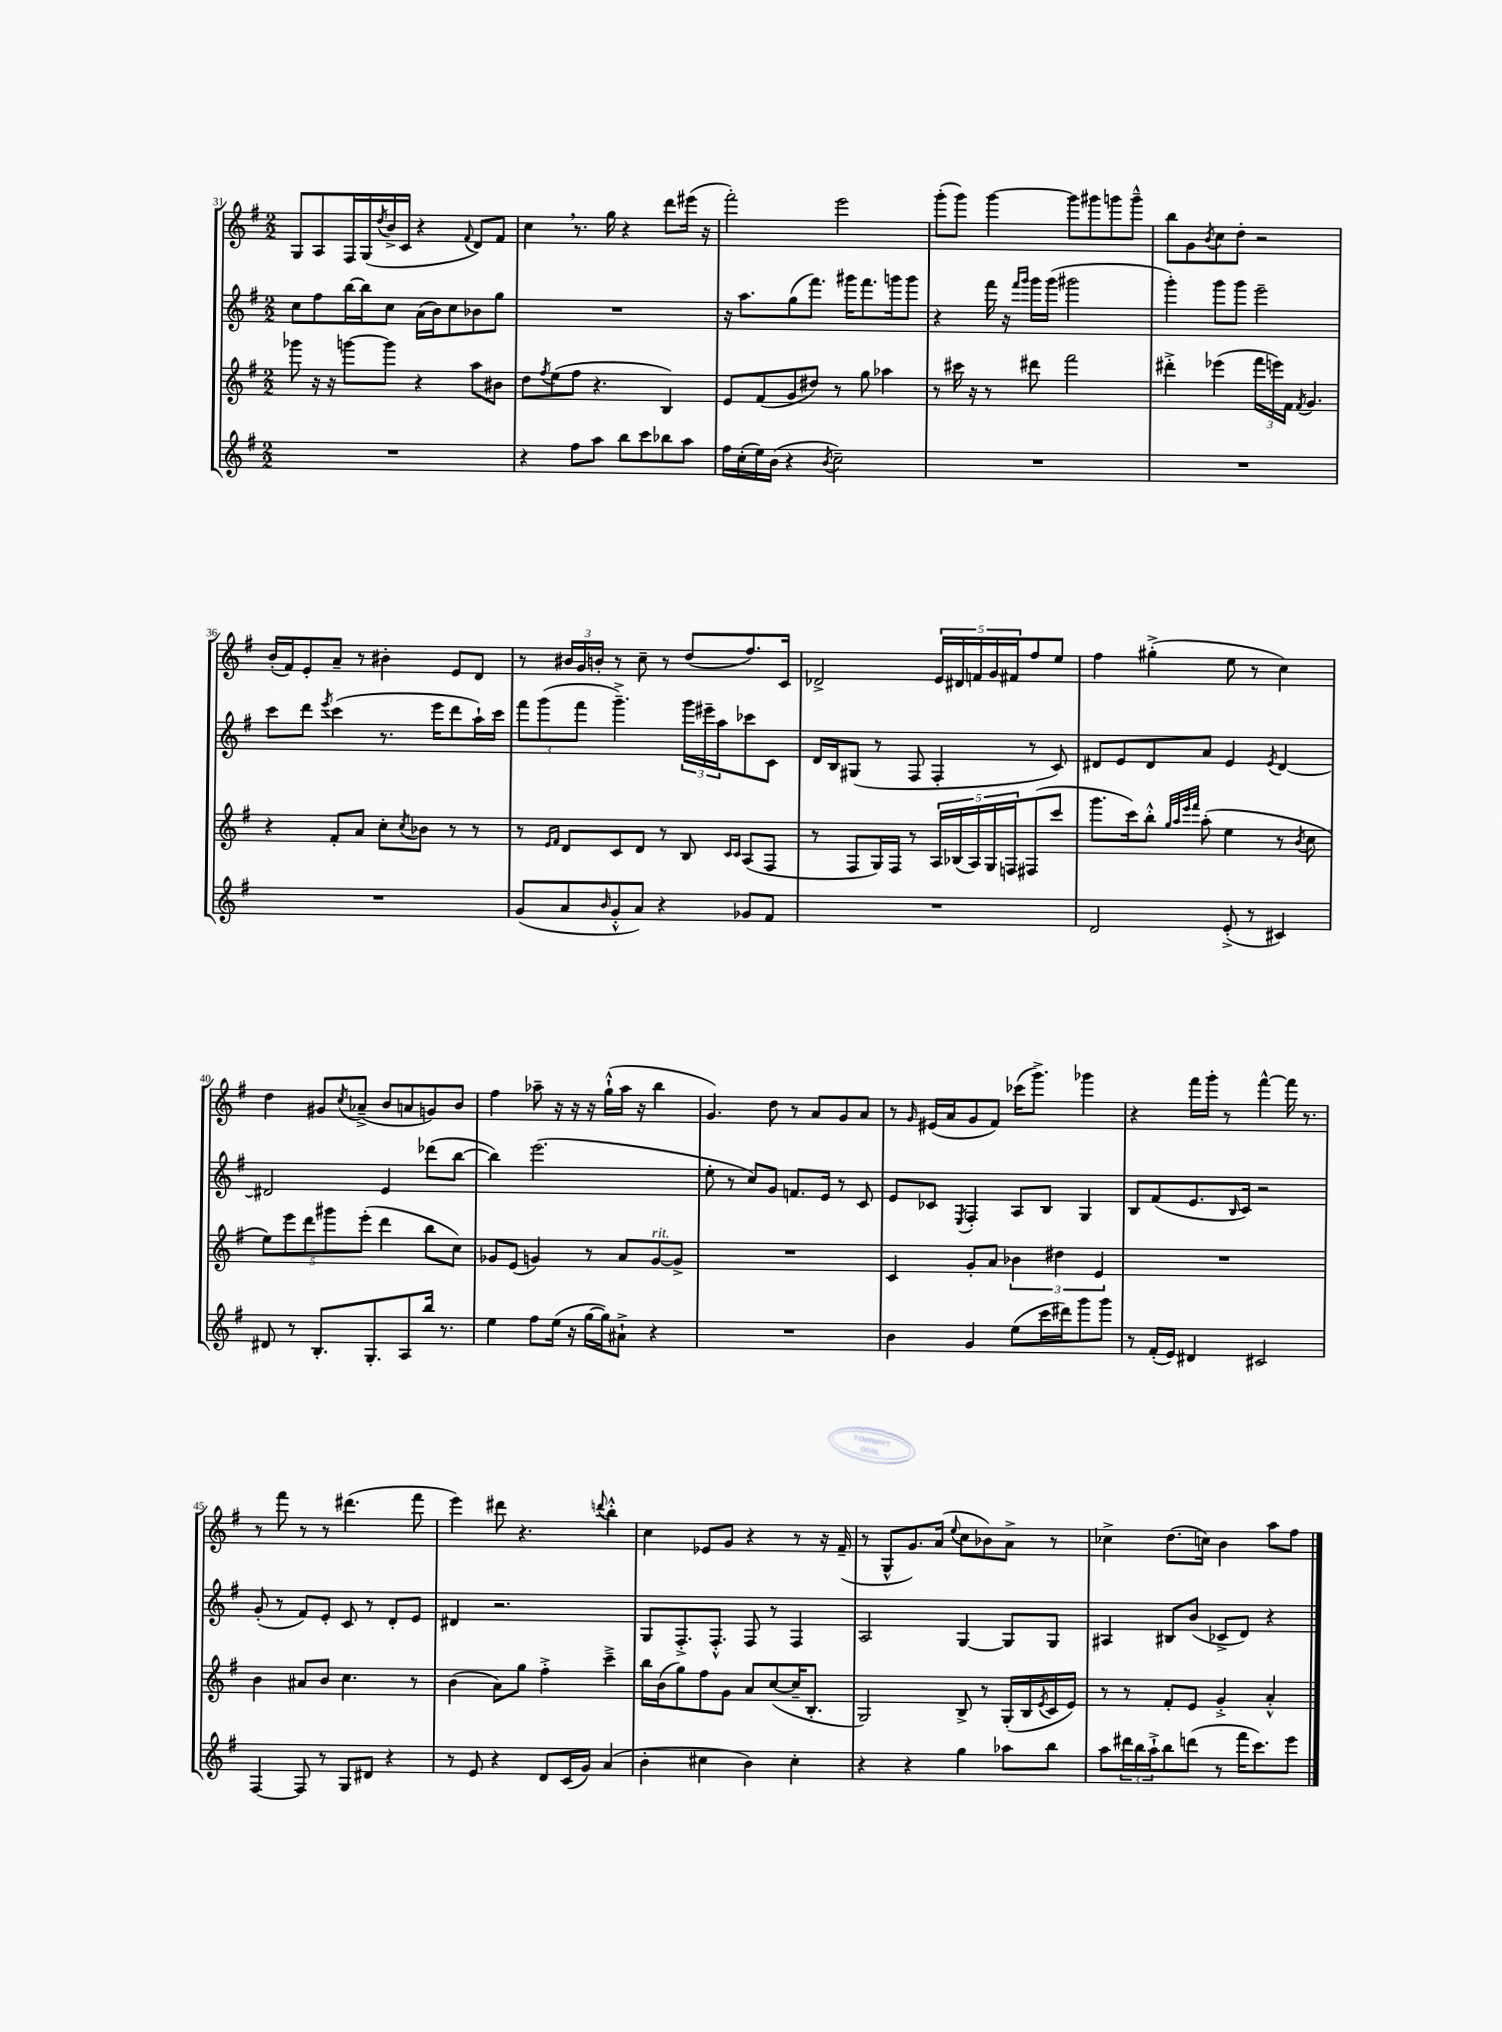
<<
\new StaffGroup <<
\new Staff = "s0" {
    \clef treble \key g \major \numericTimeSignature \time 2/2
    g8 a8 fis16 g16( \acciaccatura { d''8 } b'16-> c'16 r4 \appoggiatura { fis'8 } d'8) fis'8 |
    c''4 \breathe r8. g''16 r4 d'''8 eis'''16( r16 |
    fis'''2-.) e'''2 |
    g'''8-.( g'''8) g'''4~ g'''8 gis'''8 g'''8 g'''8---^ |
    b''8 g'8 \acciaccatura { b'8 } c''8 d''8-. r2 |
    b'16-.( fis'16) e'8-. a'8-- r8 bis'4-. e'8 d'8 |
    r8 \tuplet 3/2 { bis'16 g'16 b'16-. } r8 c''8-- r8 d''8( fis''8.) c'16 |
    des'2-> \tuplet 5/4 { e'16 dis'16 f'16 g'16 fis'16 } fis''8 e''8 |
    fis''4 gis''4-.->( e''8 r8 c''4) |
    d''4 gis'8 \acciaccatura { c''8 } aes'8--->( b'8 a'8 g'8) b'8 |
    fis''4 aes''8-- r16 r16 r16 g''16-!-^( aes''16 r16 b''4 |
    g'4.) d''8 r8 a'8 g'8 a'8 |
    r8 \grace { g'16 } eis'16( a'16 g'8 fis'8) ces'''16( g'''8.->) ges'''4 |
    r4 fis'''16 g'''16-. r8 fis'''4~-^ fis'''16 r8. |
    r8 fis'''8 r8 r8 dis'''4.( fis'''8 |
    e'''4) dis'''8 r4. \appoggiatura { d'''8 } b''4-.-^ |
    c''4 ees'8 g'8 r4 r8 r16 fis'16--( |
    r8 g8-^ g'8.) a'16( \appoggiatura { e''8 } c''8 bes'8) a'8-> r8 |
    ces''4-> d''8.( c''16) b'4 a''8 fis''8 \bar "|." |
}
\new Staff = "s1" {
    \clef treble \key g \major \numericTimeSignature \time 2/2
    c''8 fis''8 b''16~ b''16 c''8 a'16( b'16) c''8 bes'8 g''8 |
    R1 |
    r16 a''8. g''8( fis'''8.) gis'''16 fis'''8. g'''16 g'''8 |
    r4 fis'''16 r16 \grace { fis'''16 g'''16 } g'''16 g'''16( gis'''2 |
    g'''4-.) g'''8 g'''8 e'''2-- |
    c'''8 d'''8 \acciaccatura { e'''8 } c'''4( r8. e'''16 d'''8 a''16-!) c'''16 |
    \tuplet 3/2 { fis'''8 g'''8( fis'''8 } g'''4.--->) \tuplet 3/2 { g'''16 eis'''16-- a''16 } ces'''8 c'8 |
    d'16 b16 gis8( r8 fis8 fis4-. r8 c'8) |
    dis'8 e'8 dis'8 a'8 e'4 \acciaccatura { e'8 } dis'4~ |
    dis'2 e'4 des'''8( b''8~ |
    b''4) e'''2.( |
    e''8-. r8 c''8) g'8 f'8. e'16 r8 c'8 |
    e'8 ces'8 \acciaccatura { e8 } fis4-. a8 b8 g4 |
    b8 fis'8( e'8. \grace { b16 } c'16) r2 |
    g'8-.( r8 fis'8) e'8-. c'8 r8 d'8-. e'8 |
    dis'4 r2. |
    g8 fis8.-.-> fis8.-.-^ fis8 r8 fis4 |
    a2 g4~ g8 g8 |
    ais4 bis8 b'8( ces'8-> d'8) r4 \bar "|." |
}
\new Staff = "s2" {
    \clef treble \key g \major \numericTimeSignature \time 2/2
    ges'''8 r16 r16 g'''8~ g'''8 r4 a''8 bis'8 |
    d''8 \acciaccatura { fis''8 } e''8( fis''8 r4. b4) |
    e'8 fis'8( g'8 dis''8) r8 g''8 aes''4 |
    r8 cis'''16 r16 r8 dis'''8 fis'''2 |
    dis'''4-.-> ees'''4( \tuplet 3/2 { fis'''16 e'''16) fis'16 } \acciaccatura { fis'8 } g'4. |
    r4 fis'8-. a'8 c''8-. \acciaccatura { c''8 } bes'8 r8 r8 |
    r8 \grace { e'16 fis'16 } d'8 c'8 d'8 r8 b8 \grace { c'16 c'16 } a8( fis8 |
    r8 fis8 g16) fis16 r8 \tuplet 5/4 { a16 bes16( a16) g16 f16 } fis8( c'''8 |
    g'''8. c'''16) b''8-.-^ \grace { g''32 a''32 e'''32 fis'''32 } a''8-.( e''4 r8 \acciaccatura { b'8 } c''8 |
    \tuplet 5/4 { e''8) e'''8 d'''8 gis'''8 e'''8-.( } d'''4 b''8 c''8) |
    ges'8 e'8( g'4) r8 a'8 g'8~^\markup { \italic "rit." } g'8-> |
    R1 |
    c'4 g'8-. a'8 \tuplet 3/2 { bes'4 dis''4 e'4 } |
    R1 |
    b'4 ais'8 b'8 c''4. r8 |
    b'4( a'8) g''8 fis''4-.-> c'''4---> |
    b''16 b'16( g''8) fis''8 g'8 a'8 c''8~( c''16-- b8.-. |
    g2) b8-> r8 g16-.( b16 \acciaccatura { e'8 } c'16 e'16) |
    r8 r8 fis'8-. e'8 g'4-.-> a'4-.-^ \bar "|." |
}
\new Staff = "s3" {
    \clef treble \key g \major \numericTimeSignature \time 2/2
    R1 |
    r4 fis''8 a''8 b''8 c'''8 bes''8 a''8 |
    fis''16 c''16-.( e''16) b'16( r4 \acciaccatura { b'8 } c''2--) |
    R1 |
    R1 |
    R1 |
    g'8( a'8 \grace { b'16 } g'8-.-^ a'8) r4 ges'8 fis'8 |
    R1 |
    d'2 e'8-.->( r8 cis'4) |
    dis'8 r8 b8.-. g8.-. a8 b''16 r8. |
    e''4 fis''8 e''16( r16 g''16~ g''16) ais'8-!-> r4 |
    R1 |
    b'4 g'4 e''8( c'''16 dis'''16) g'''8 g'''8 |
    r8 fis'16-.( e'16) dis'4 cis'2 |
    fis4~ fis8 r8 g8 dis'8 r4 |
    r8 e'8 r4 d'8 c'16( g'16) a'4( |
    b'4-. cis''4 b'4) cis''4-. |
    r4 r4 g''4 aes''8 b''8 |
    a''8 \tuplet 3/2 { dis'''16 b''16 a''16-!-> } b''8 d'''8( r8 fis'''16 c'''8.) e'''8 \bar "|." |
}
>>
>>
\layout { \context { \Score currentBarNumber = #31 } }
